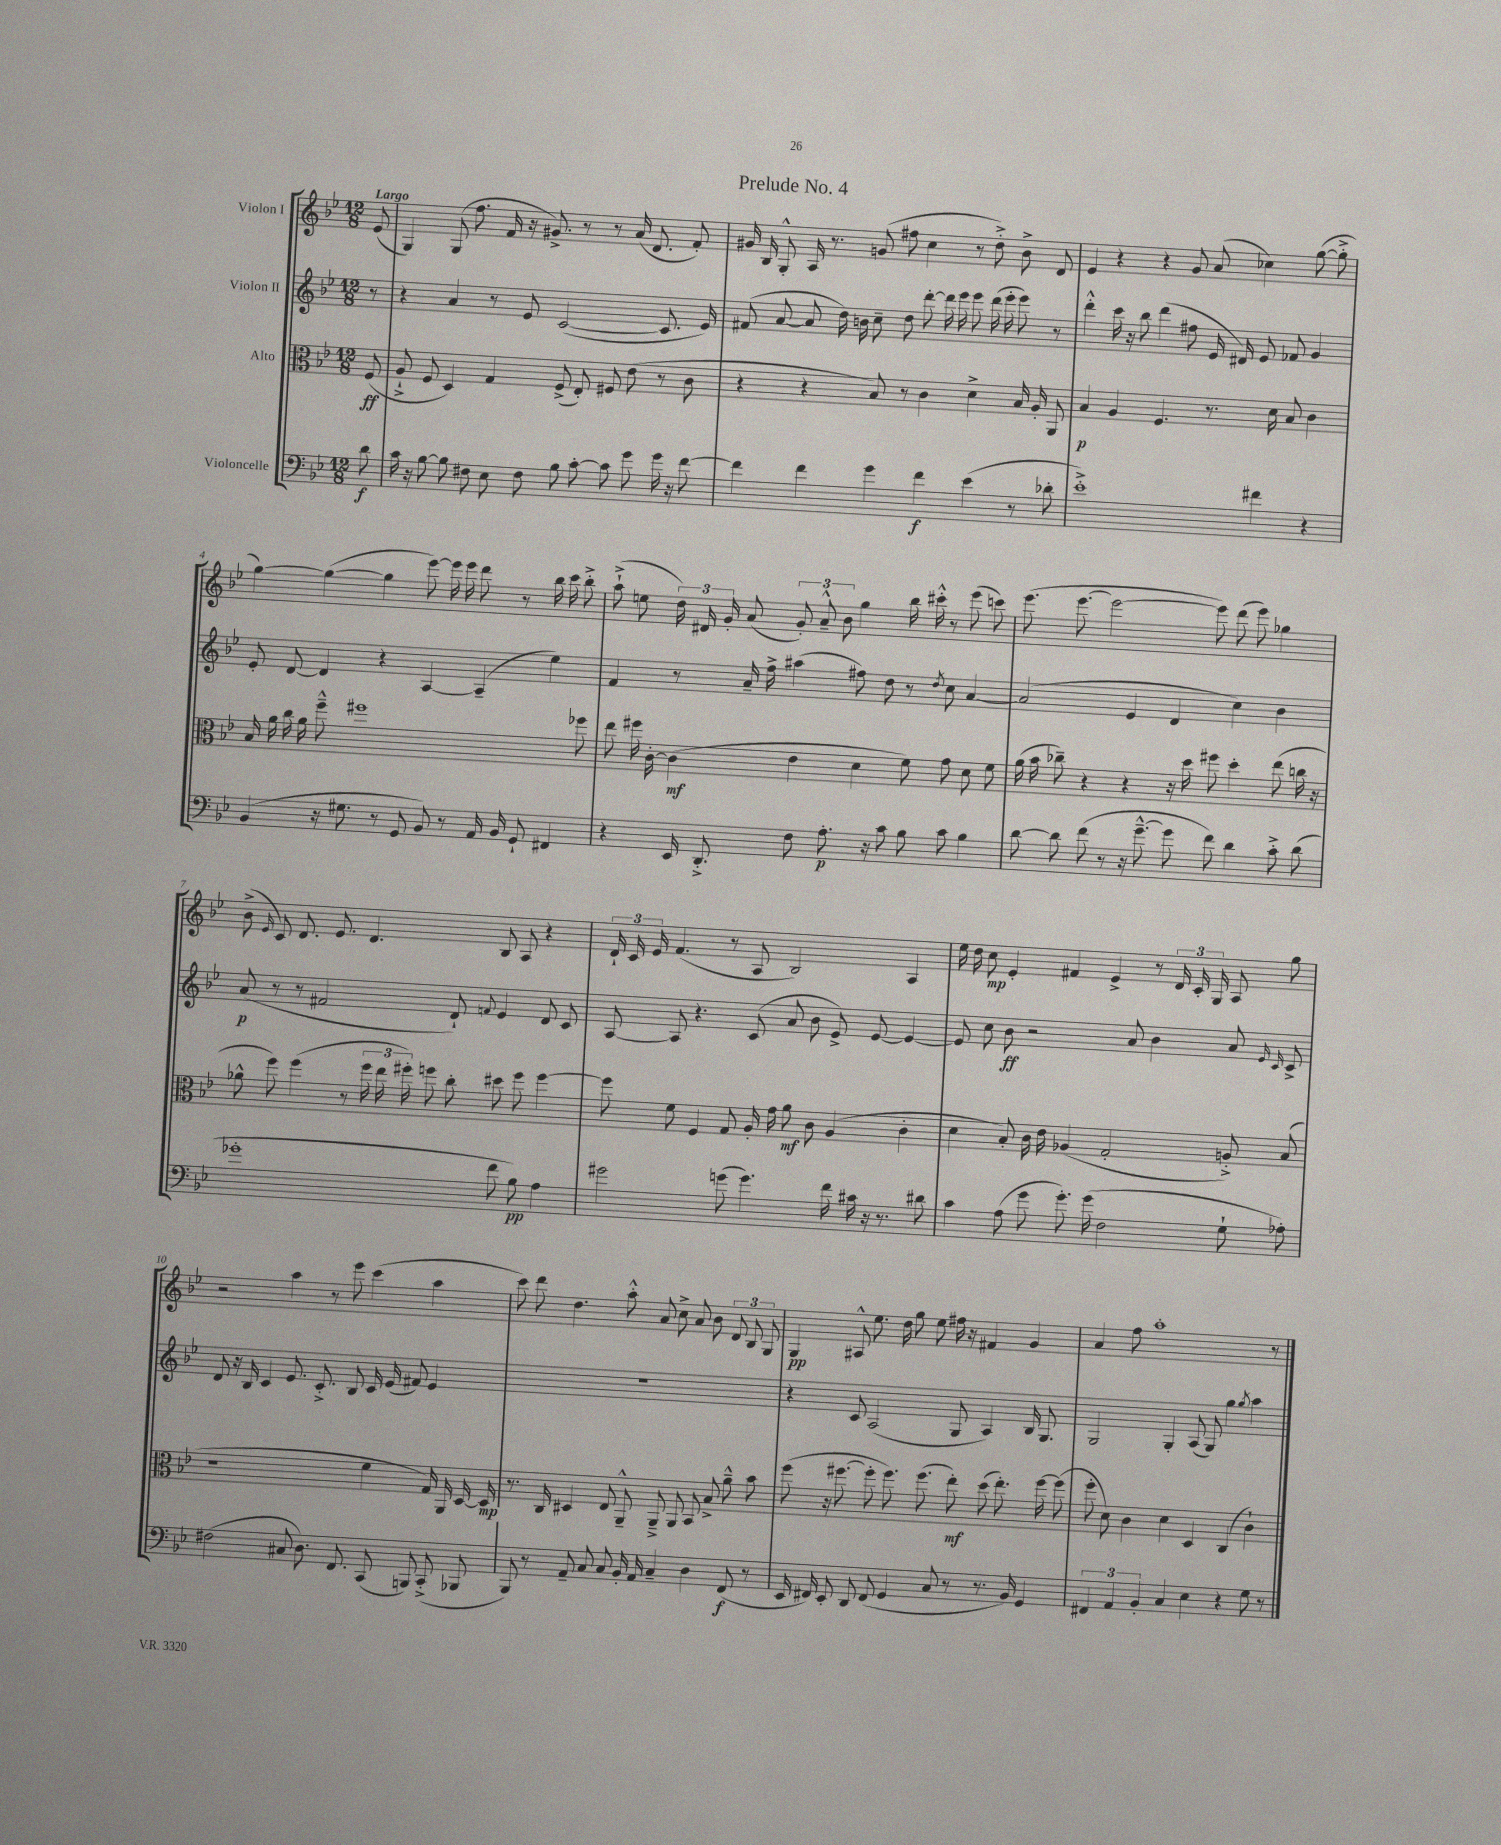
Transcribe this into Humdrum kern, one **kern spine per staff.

**kern	**kern	**kern	**kern
*staff4	*staff3	*staff2	*staff1
*clefF4	*clefC3	*clefG2	*clefG2
*k[b-e-]	*k[b-e-]	*k[b-e-]	*k[b-e-]
*M12/8	*M12/8	*M12/8	*M12/8
8d	(8F	8r	(8e-
=	=	=	=
16c	8A`^	4r	4G)
16r	.	.	.
[8B-	8F	.	.
8B-]	4D)	4a	(8G
8F#	.	.	8.ff
8E-	4G	8r	.
.	.	.	16f
8F#	.	8e-	16r
.	.	.	8.g#^)
8B-	(8F^	([2c	.
[8c'	8E-')	.	8r
8c]	8F#	.	8r
8g	(8e-	.	(16a
.	.	.	8.d
16g	8r	8.c]	.
16r	.	.	.
[8f	8c	.	8f')
.	.	16e-)	.
=	=	=	=
4f]	4r	(8f#	16g#
.	.	.	16B-
.	.	[8a	8G'^^
4f	4r	8a]	16A
.	.	.	8.r
.	.	16dd)	.
.	.	16b	.
4g	8B-)	8cc~	(8g
.	8r	8dd	8ff#
4f	4c	[8ddd'	4cc
.	.	16ddd]	.
.	.	16eee-	.
(4e-	4d^	8eee-	8r
.	.	(16ddd	8dd'^)
.	.	16eee-'	.
8r	16B-	8eee-)	8b-^
.	16A'	.	.
8d-'	8AA	8r	8d
=	=	=	=
1e-'^)	4B-	4ddd'^^	4e-
.	4A	16ccc	4r
.	.	16r	.
.	.	8bb-	.
.	4.F	(4ddd	4r
.	.	8ff#	8g
.	8.r	16e-	(8a
.	.	16d#)	.
4f#	.	8e-	4cc-)
.	16d	.	.
.	8B-	8f-	.
4r	4c	4g	([8gg
.	.	.	8gg'^]
=	=	=	=
(4BB-	16B-	8e-'	[4gg)
.	16a	.	.
.	16cc	[8d	.
.	16a	.	.
16r	8ff~^^	4d]	(4gg_
8.G#	.	.	.
.	1ff#	.	.
8r	.	4r	4gg]
8GG	.	.	.
8BB-)	.	[4A	[8eee-)
8r	.	.	16eee-]
.	.	.	16eee-
16AA	.	(4A~]	8ddd
16BB-	.	.	.
8GG`	.	.	8r
4FF#	.	4ee-)	16bb-
.	.	.	16ccc
.	8ff-	.	8bb-'^
=	=	=	=
4r	8ee-	4f	(8aa`^
.	16ff#	.	8ee
.	[16c'	.	.
16EE-	(4c]	8r	24dd)
.	.	.	24d#
8.DD'^	.	.	.
.	.	.	24g'
.	.	16a~	(8a
.	.	16ff^	.
8F	4e-	(4aa#	12g')
.	.	.	12a~^^
8.A'	.	.	.
.	.	.	12b-
.	4d	8ff#)	4gg
16r	.	.	.
8c	.	8dd	.
8B-	8f)	8r	16bb-
.	.	.	16ccc#'^^
.	.	8qdd	.
8c	8g	8cc	8r
4B-	8d	[4a	(8eee-
.	8f	.	8ccc)
=	=	=	=
[8d	(16a	(2a]	(8.eee-
.	16b-	.	.
8d]	8cc-~)	.	.
.	.	.	[8.eee-
(8f	4r	.	.
8r	.	.	2eee-_
16r	4r	4e-	.
[8.g~^^	.	.	.
8g]	16r	4d	.
.	16dd	.	.
8f)	8ff#	.	8eee-])
4d	4dd'	4cc)	(8ddd
.	.	.	8eee-)
8c'^	(8ee-	4b-	4gg-
(8d	16cc	.	.
.	16r	.	.
=	=	=	=
1g-'	8a-^^	(8a	(8b-^
.	.	.	16qqe-
.	8ff)	8r	8c)
.	(4ff	8r	8.d
.	.	2f#	.
.	.	.	8.e-
.	8r	.	.
.	24ff	.	4.d
.	24ee-	.	.
.	24ff#')	.	.
.	8ff	.	.
.	8cc'	8d`)	.
.	.	8qqf	.
8f	8dd#	4e-	8B-
8B-)	8ff	.	8A
4A	[4ff	8d	4r
.	.	8c	.
=	=	=	=
2g#	8ff]	[8A	24d`
.	.	.	24c
.	.	.	24e-
.	8f	8A]	(4.f
.	4F	4.r	.
(8g	8G	.	8r
4.g)	16A'	(8c	8A
.	16g	.	.
.	8a	8a	2B-)
.	8c	8b-	.
16f	(4A	8e-^)	.
16c#	.	.	.
16r	.	[8e-	.
8.r	.	.	.
.	4c'	4e-_	4A
8d#	.	.	.
=	=	=	=
4c	4d	8e-]	16ee-
.	.	.	16dd
.	.	8cc	8cc
(8A	8B-')	8b-	4e-'
8g	16c	2r	.
.	16e-	.	.
8.g')	(4A-	.	4f#
(16g	.	.	.
2F	2G'	.	4e-^
.	.	8a	.
.	.	4b-	8r
.	.	.	24d
.	.	.	24c'
.	.	.	24G
8G`	8A'^)	8a	8A
.	.	16qqe-	.
.	.	16qqc	.
8A-')	(8B-	8c^	8gg
=	=	=	=
(2F#	1r	8d	2r
.	.	16r	.
.	.	16B-	.
.	.	4c	.
8C#	.	8.e-	4aa
8.D)	.	.	.
.	.	8.c'^	.
.	.	.	8r
8.FF	.	.	.
.	.	8B-	8eee-
(8CC	4f	16c	(4ccc
.	.	(16e-	.
8BBB)	.	8f#)	.
(8CC'^	16G)	4e-	4aa
.	16AA	.	.
8BBB-	[16D	.	.
.	16D]	.	.
=	=	=	=
8BBB-)	8.r	1.r	8ccc)
8r	.	.	8ddd
.	16C	.	.
8AA~	4D#	.	4.dd
8C	.	.	.
8C	8E-	.	.
16BB-'	8AA~^^	.	8aa'^^
16AA	.	.	.
4C~	8AA~^	.	8a
.	8AA	.	8cc^
4D	8BB-	.	8a
.	8B-^	.	8b-
(8FF	8a~^^	.	12d
.	.	.	12B-
8r	8b-	.	.
.	.	.	12G
=	=	=	=
16EE-	(8ff	4r	4G
16FF#)	.	.	.
8EE-'	16r	.	.
.	[8.ff#	.	.
8DD	.	8c	8A#^^
(8FF#	8ff#']	(2A	8.ee-
4GG	8.ff#)	.	.
.	.	.	16dd
.	.	.	8gg
.	(8.ff#	.	.
8C	.	.	8ee-
8r	8ee-')	8G	16ff#
.	.	.	16r
8.r	(8dd	4A)	4f#
.	8.ee-')	.	.
16BB-)	.	.	.
4GG	.	16B-	4g
.	[16ff#	8.G	.
.	(8ff#]	.	.
=	=	=	=
6FF#	8ff'	2G	4a
.	8d)	.	.
6AA	.	.	.
.	4c	.	8ff
6BB-'	.	.	.
.	.	.	1aa'
4C	4d	4G'	.
4E-	4D	(8A	.
.	.	8G)	.
4r	(4C	4gg	.
.	.	8qgg	.
8G	4c`)	4aa	.
8r	.	.	8r
==	==	==	==
*-	*-	*-	*-
